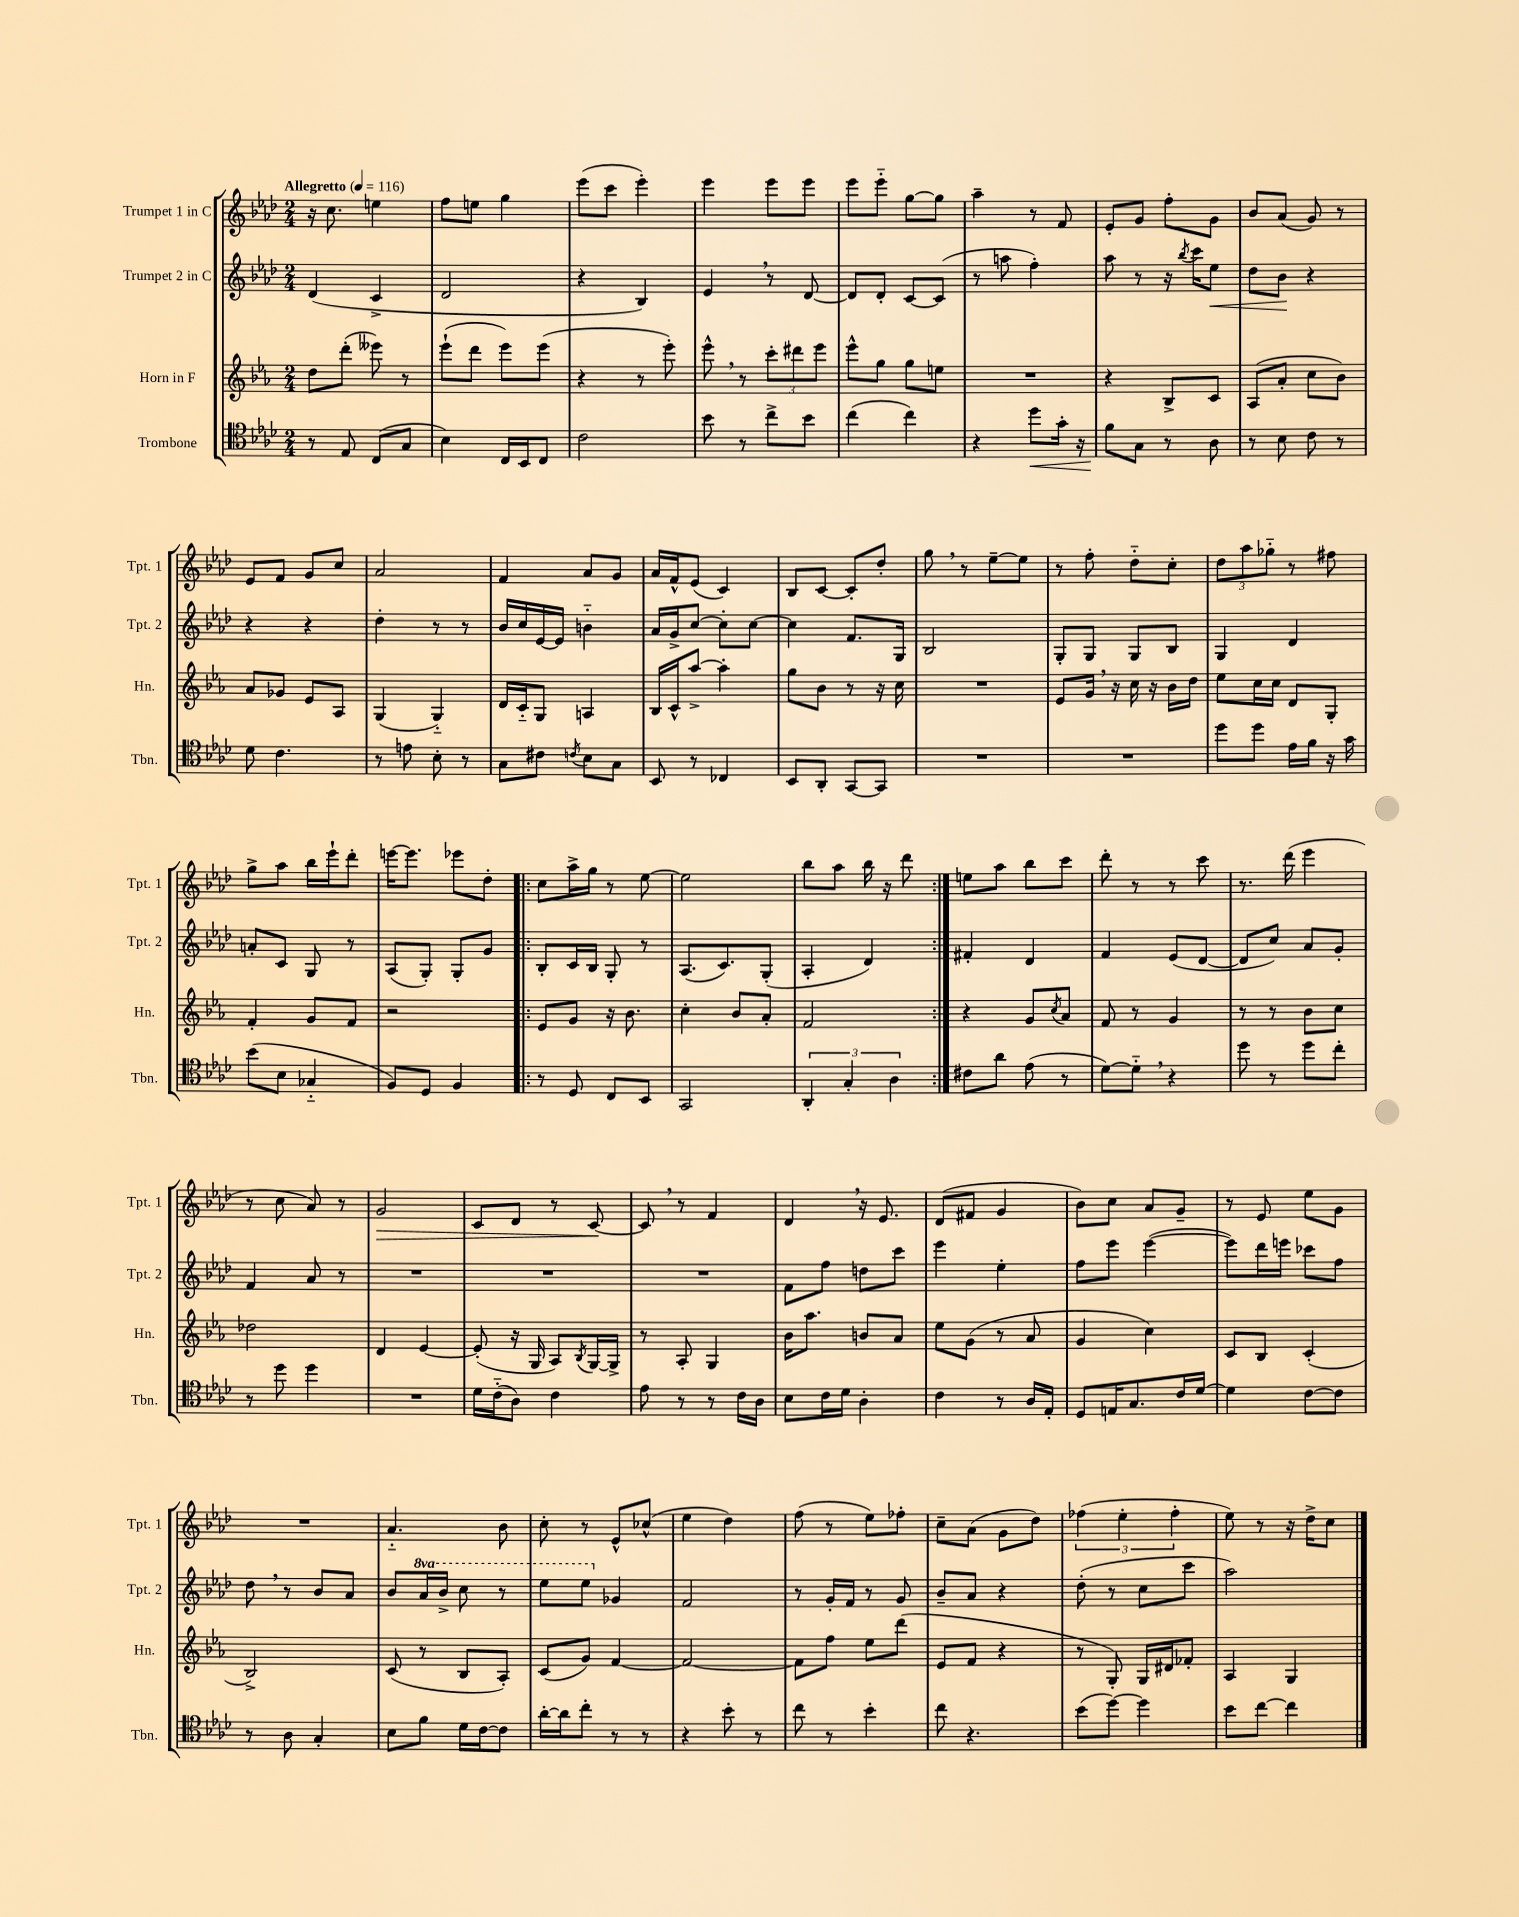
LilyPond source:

<<
\new StaffGroup <<
\new Staff = "s0" \with { instrumentName = "Trumpet 1 in C" shortInstrumentName = "Tpt. 1" } {
    \clef treble \key aes \major \numericTimeSignature \time 2/4 \tempo "Allegretto" 4 = 116
    r16 c''8. e''4 |
    f''8 e''8 g''4 |
    ees'''8( c'''8 ees'''4-.) |
    ees'''4 ees'''8 ees'''8 |
    ees'''8 ees'''8-_ g''8~ g''8 |
    aes''4-- r8 f'8 |
    ees'8-. g'8 f''8-. g'8 |
    bes'8 aes'8( g'8) r8 |
    ees'8 f'8 g'8 c''8 |
    aes'2 |
    f'4 aes'8 g'8 |
    aes'16 f'16-^ ees'8( c'4) |
    bes8 c'8~ c'8-. des''8-. |
    g''8 \breathe r8 ees''8~-- ees''8 |
    r8 f''8-. des''8-_ c''8-. |
    \tuplet 3/2 { des''8 aes''8 ges''8-_ } r8 fis''8 |
    g''8-> aes''8 bes''16 ees'''16-! des'''8-. |
    e'''16~ e'''8. ees'''8 des''8-. |
    \repeat volta 2 { c''8 aes''16-> g''16 r8 ees''8~ |
    ees''2 |
    bes''8 aes''8 bes''16 r16 des'''8 | }
    e''8 aes''8 bes''8 c'''8 |
    des'''8-. r8 r8 c'''8 |
    r8. des'''16( ees'''4 |
    r8 c''8 aes'8) r8 |
    g'2\> |
    c'8 des'8 r8 c'8~\! |
    c'8 \breathe r8 f'4 |
    des'4 \breathe r16 ees'8. |
    des'8( fis'8 g'4 |
    bes'8) c''8 aes'8 g'8-- |
    r8 ees'8 ees''8 g'8 |
    R2 |
    aes'4.-_ bes'8 |
    c''8-. r8 ees'8-^ ces''8-^( |
    ees''4 des''4) |
    f''8( r8 ees''8) fes''8-. |
    c''8-- aes'8( g'8 des''8) |
    \tuplet 3/2 { fes''4( ees''4-. fes''4-. } |
    ees''8) r8 r16 des''16-> c''8 \bar "|." |
}
\new Staff = "s1" \with { instrumentName = "Trumpet 2 in C" shortInstrumentName = "Tpt. 2" } {
    \clef treble \key aes \major \numericTimeSignature \time 2/4 \set Staff.ottavationMarkups = #ottavation-simple-ordinals
    des'4( c'4-> |
    des'2 |
    r4 bes4) |
    ees'4 \breathe r8 des'8~ |
    des'8 des'8-. c'8~ c'8( |
    r8 a''8 f''4-.) |
    aes''8 r8 r16 \acciaccatura { bes''8 } c'''16 ees''8\< |
    des''8 bes'8\! r4 |
    r4 r4 |
    des''4-. r8 r8 |
    bes'16 c''16 ees'16~ ees'16 b'4-_ |
    aes'16 g'16-> c''8~ c''8-. c''8~ |
    c''4 f'8. g16 |
    bes2 |
    g8-. g8 g8 bes8 |
    g4 des'4 |
    a'8-. c'8 g8 r8 |
    aes8( g8-.) g8-. g'8 |
    \repeat volta 2 { bes8-. c'16 bes16 g8-. r8 |
    aes8.( c'8.) g8-.( |
    aes4-. des'4) | }
    fis'4-. des'4 |
    f'4 ees'8( des'8~ |
    des'8 c''8) aes'8 g'8-. |
    f'4 aes'8 r8 |
    R2 |
    R2 |
    R2 |
    f'8 f''8 d''8 c'''8 |
    ees'''4 ees''4-. |
    f''8 ees'''8 ees'''4~( |
    ees'''8) des'''16 e'''16 ces'''8 f''8 |
    des''8 \breathe r8 bes'8 aes'8 |
    bes'8 \ottava #1 aes''16 bes''16-> c'''8 r8 |
    ees'''8 ees'''8 \ottava #0 ges'4 |
    f'2 |
    r8 g'16-. f'16 r8 g'8 |
    bes'8-- aes'8 r4 |
    des''8-.( r8 c''8 c'''8 |
    aes''2) \bar "|." |
}
\new Staff = "s2" \with { instrumentName = "Horn in F" shortInstrumentName = "Hn." } {
    \clef treble \key ees \major \numericTimeSignature \time 2/4
    d''8 d'''8-.( eeses'''8) r8 |
    ees'''8-!( d'''8 ees'''8) ees'''8( |
    r4 r8 ees'''8-.) |
    ees'''8-^ \breathe r8 \tuplet 3/2 { c'''8-. dis'''8 ees'''8 } |
    ees'''8-^ g''8 g''8 e''8 |
    R2 |
    r4 bes8-> c'8 |
    aes8( aes'8-. c''8 bes'8) |
    aes'8 ges'8 ees'8 aes8 |
    g4( g4-_) |
    d'16 c'16-_ g8 a4 |
    bes16 c'16-^ aes''8~-> aes''4-. |
    g''8 bes'8 r8 r16 c''16 |
    R2 |
    ees'8 g'16 \breathe r16 c''16 r16 bes'16 d''16 |
    ees''8 c''16 c''16 d'8 g8-. |
    f'4-. g'8 f'8 |
    r2 |
    \repeat volta 2 { ees'8 g'8 r16 bes'8. |
    c''4-. bes'8 aes'8-. |
    f'2 | }
    r4 g'8 \acciaccatura { c''8 } aes'8 |
    f'8 r8 g'4 |
    r8 r8 bes'8 c''8 |
    des''2 |
    d'4 ees'4~ |
    ees'8-.( r16 g16 aes8) \acciaccatura { bes8 } g16~ g16-> |
    r8 aes8-. g4 |
    bes'16 aes''8. b'8 aes'8 |
    ees''8 g'8( r8 aes'8 |
    g'4 c''4) |
    c'8 bes8 c'4-.( |
    bes2->) |
    c'8( r8 bes8 aes8-.) |
    c'8( g'8) f'4~ |
    f'2~ |
    f'8 f''8 ees''8 d'''8( |
    ees'8 f'8 r4 |
    r8 g8-.) g16 dis'16 fes'8-. |
    aes4 g4 \bar "|." |
}
\new Staff = "s3" \with { instrumentName = "Trombone" shortInstrumentName = "Tbn." } {
    \clef tenor \key aes \major \numericTimeSignature \time 2/4
    r8 ees8 c8( g8 |
    bes4) c16 bes,16 c8 |
    c'2 |
    bes'8 r8 c''8-> bes'8 |
    c''4( c''4) |
    r4 des''8\< g'16-. r16 |
    f'8\! g8 r8 aes8 |
    r8 bes8 c'8 r8 |
    des'8 c'4. |
    r8 e'8 bes8-. r8 |
    g8 cis'8 \acciaccatura { c'8 } bes8 g8 |
    bes,8 r8 ces4 |
    bes,8 aes,8-. g,8~ g,8 |
    R2 |
    R2 |
    des''8 des''8 ees'16 f'16 r16 g'16 |
    bes'8( bes8 ges4-_ |
    f8) des8 f4 |
    \repeat volta 2 { r8 des8 c8 bes,8 |
    g,2 |
    \tuplet 3/2 { aes,4-. g4-. aes4 } | }
    cis'8 aes'8 ees'8( r8 |
    des'8~) des'8-_ \breathe r4 |
    des''8 r8 des''8 c''8-. |
    r8 des''8 des''4 |
    R2 |
    des'16 c'16-_( aes8) c'4 |
    ees'8 r8 r8 c'16 aes16 |
    bes8 c'16 des'16 aes4-. |
    c'4 r8 aes16 ees16-. |
    des8 e16 g8. c'16 des'16~ |
    des'4 c'8~ c'8 |
    r8 aes8 g4-. |
    bes8 f'8 des'16 c'16~ c'8 |
    aes'16~-. aes'16 c''8-. r8 r8 |
    r4 bes'8-. r8 |
    c''8 r8 bes'4-. |
    c''8 r4. |
    bes'8( des''8~) des''4 |
    bes'8 c''8~ c''4 \bar "|." |
}
>>
>>
\layout { \context { \Score \remove "Bar_number_engraver" } }
